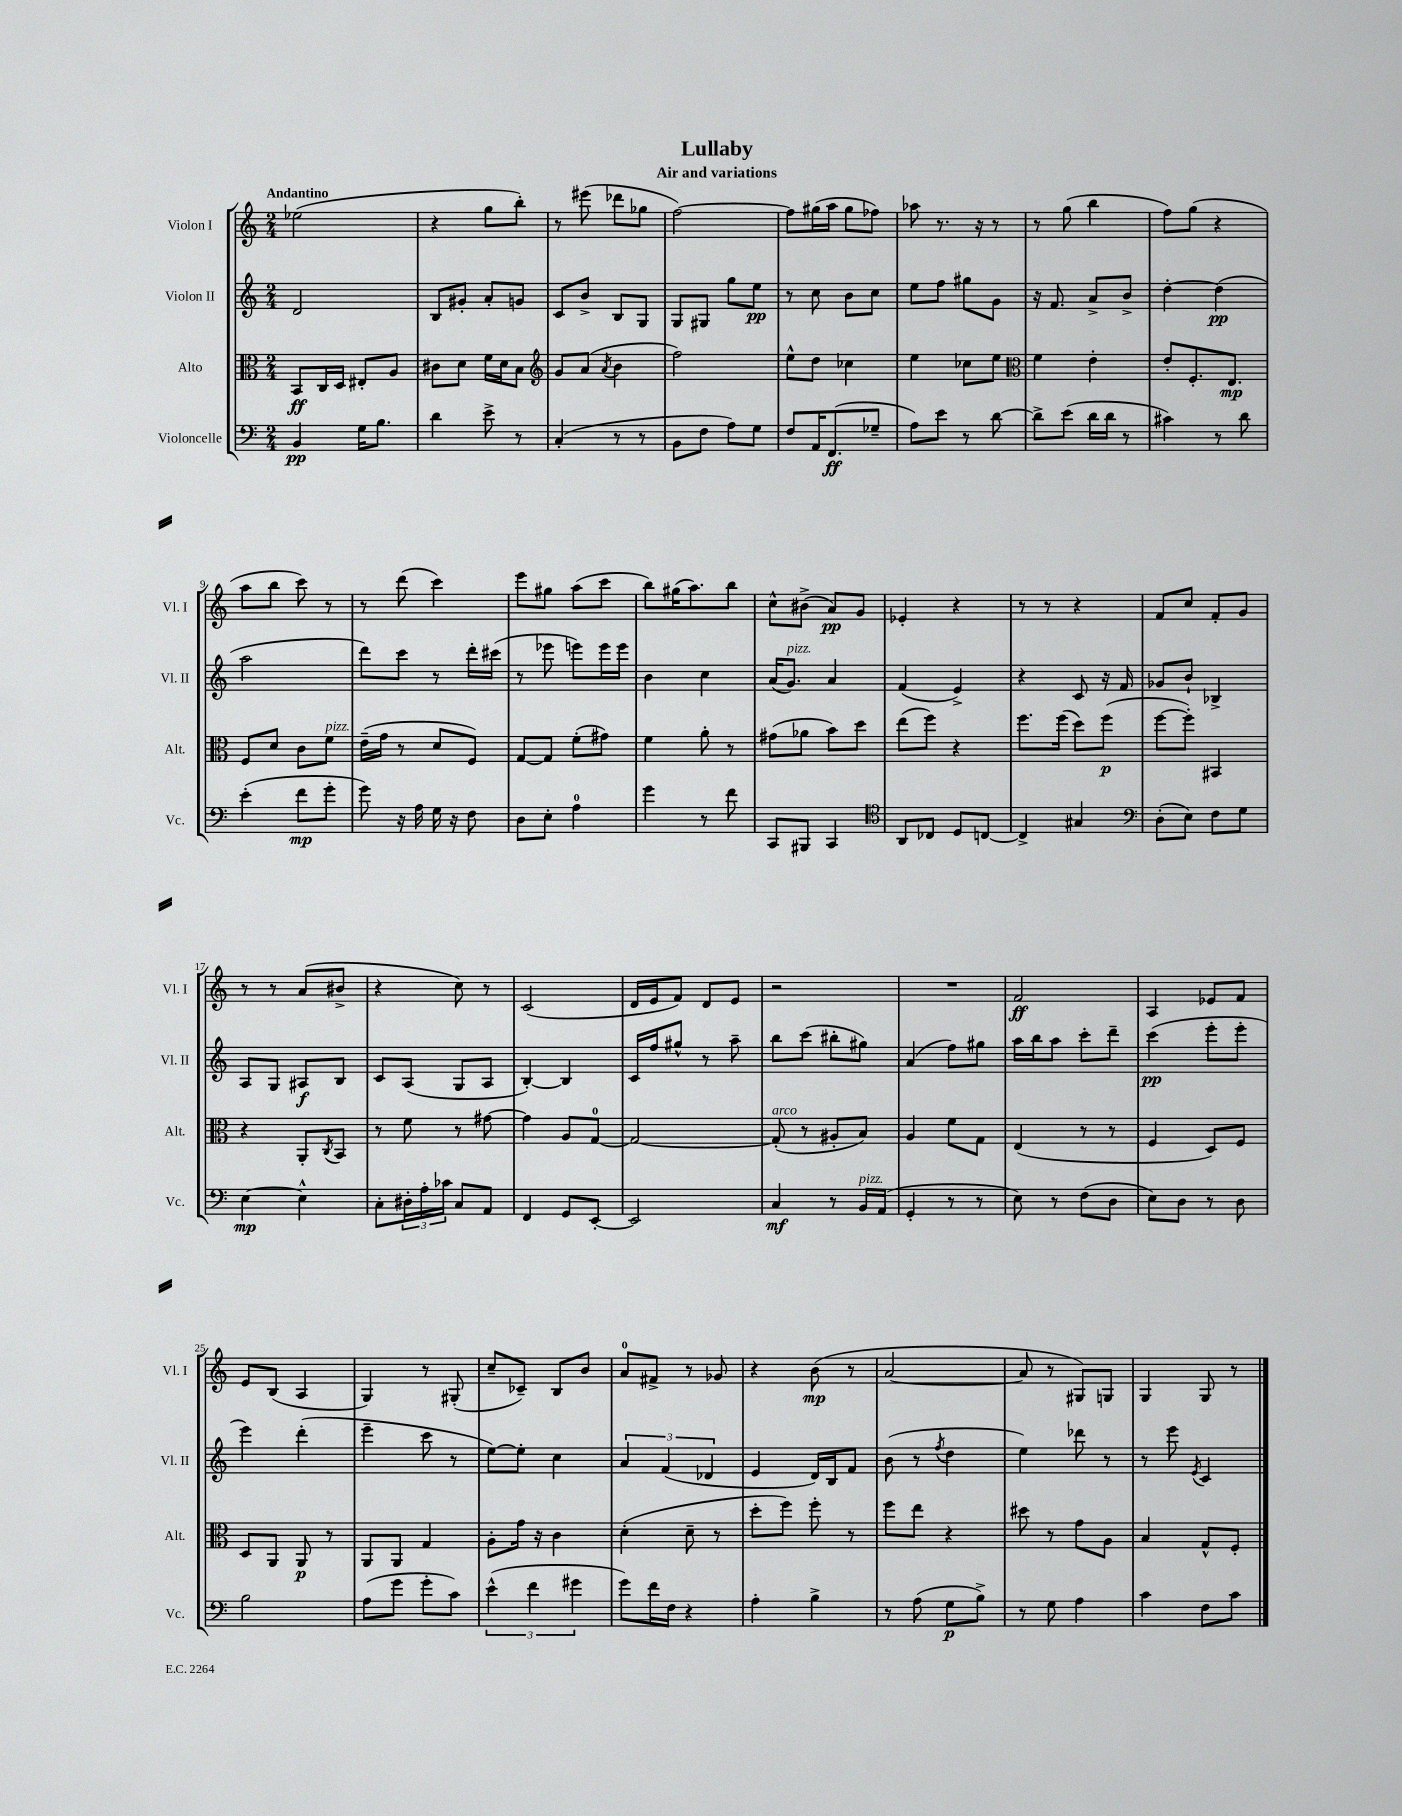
\header { title = "Lullaby" subtitle = "Air and variations" }
<<
\new StaffGroup <<
\new Staff = "s0" \with { instrumentName = "Violon I" shortInstrumentName = "Vl. I" } {
    \clef treble \key c \major \numericTimeSignature \time 2/4 \tempo "Andantino"
    ees''2( |
    r4 g''8 b''8-.) |
    r8 eis'''8( des'''8 ges''8 |
    f''2~) |
    f''8 gis''16( a''16 gis''8 fes''8) |
    aes''8 r8. r16 r8 |
    r8 g''8( b''4 |
    f''8) g''8( r4 |
    a''8 b''8 c'''8) r8 |
    r8 d'''8( c'''4) |
    e'''8 gis''8 a''8( c'''8 |
    b''8) gis''16( a''8.) b''8 |
    c''8-^ bis'8->( a'8\pp) g'8 |
    ees'4-. r4 |
    r8 r8 r4 |
    f'8 c''8 f'8-. g'8 |
    r8 r8 a'8( bis'8-> |
    r4 c''8) r8 |
    c'2( |
    d'16 e'16 f'8) d'8 e'8 |
    r2 |
    R2 |
    f'2\ff |
    a4 ees'8 f'8 |
    e'8 b8( a4 |
    g4) r8 gis8-.( |
    c''8-- ces'8--) b8 b'8 |
    a'8-0 fis'8-> r8 ges'8 |
    r4 b'8\mp( r8 |
    a'2~ |
    a'8 r8 gis8) g8 |
    g4 g8 r8 \bar "|." |
}
\new Staff = "s1" \with { instrumentName = "Violon II" shortInstrumentName = "Vl. II" } {
    \clef treble \key c \major \numericTimeSignature \time 2/4
    d'2 |
    b8 gis'8-. a'8-. g'8 |
    c'8 b'8-> b8 g8 |
    g8 gis8 g''8 e''8\pp |
    r8 c''8 b'8 c''8 |
    e''8 f''8 gis''8 g'8 |
    r16 f'8. a'8-> b'8-> |
    d''4~-. d''4\pp( |
    a''2 |
    d'''8) c'''8 r8 d'''16-. cis'''16( |
    r8 ees'''8 e'''8) e'''16 e'''16 |
    b'4 c''4 |
    a'16( g'8.^\markup { \italic "pizz." }) a'4 |
    f'4( e'4->) |
    r4 c'8 r16 f'16 |
    ges'8 b'8-! bes4-> |
    a8 g8 ais8\f b8 |
    c'8 a8( g8 a8 |
    b4~-.) b4 |
    c'16 f''16 gis''8-^ r8 a''8-- |
    b''8 c'''8( bis''8-. gis''8) |
    a'4( f''8) gis''8 |
    a''16 b''16 a''8 c'''8-. d'''8-- |
    c'''4\pp( e'''8-. e'''8-. |
    e'''4) d'''4-.( |
    e'''4-- c'''8 r8 |
    e''8~) e''8-. c''4 |
    \tuplet 3/2 { a'4 f'4( des'4 } |
    e'4 d'16) b16 f'8 |
    b'8( r8 \acciaccatura { f''8 } d''4 |
    e''4) des'''8 r8 |
    r8 e'''8 \acciaccatura { e'8 } c'4 \bar "|." |
}
\new Staff = "s2" \with { instrumentName = "Alto" shortInstrumentName = "Alt." } {
    \clef alto \key c \major \numericTimeSignature \time 2/4
    b,8\ff c16 d16 eis8-. a8 |
    cis'8 d'8 f'16 d'16 b8 |
    \clef treble g'8 a'8( \acciaccatura { a'8 } b'4 |
    f''2) |
    e''8-^ d''8 ces''4 |
    e''4 ces''8 e''8 |
    \clef alto f'4 e'4-. |
    e'8-. f8.-. e8.\mp |
    f8 d'8 c'8 f'8^\markup { \italic "pizz." } |
    e'16--( g'16 r8 d'8 f8) |
    g8~ g8 f'8-.( gis'8) |
    f'4 a'8-. r8 |
    gis'8( aes'8 b'8) d''8 |
    e''8( f''8) r4 |
    f''8. f''16( d''8) f''8\p( |
    f''8~ f''8-.) bis,4 |
    r4 a,8-. \acciaccatura { c8 } b,8 |
    r8 f'8 r8 gis'8~ |
    gis'4 a8 g8-0~ |
    g2~ |
    g8-.^\markup { \italic "arco" }( r8 ais8-. b8) |
    a4 f'8 g8 |
    e4( r8 r8 |
    f4 d8) f8 |
    d8 a,8 a,8\p r8 |
    a,8 a,8 g4 |
    a8-. g'16 r16 c'4 |
    d'4-.( d'8-- r8 |
    d''8-. f''8) f''8-. r8 |
    f''8 e''8 r4 |
    dis''8 r8 g'8 a8 |
    b4 g8-^ f8-. \bar "|." |
}
\new Staff = "s3" \with { instrumentName = "Violoncelle" shortInstrumentName = "Vc." } {
    \clef bass \key c \major \numericTimeSignature \time 2/4
    b,4\pp g16 b8. |
    d'4 e'8-> r8 |
    c4-.( r8 r8 |
    b,8 f8 a8) g8 |
    f8 a,16 f,8.\ff( ges8-- |
    a8) e'8 r8 d'8~ |
    d'8-> e'8( d'16 d'16 r8 |
    cis'4) r8 d'8 |
    e'4-.( f'8\mp g'8-. |
    g'8) r16 a16 g16 r16 f8 |
    d8 e8-. a4-0 |
    g'4 r8 f'8 |
    c,8 bis,,8 c,4 |
    \clef tenor a,8 ces8 d8 c8~ |
    c4-> gis4 |
    \clef bass d8-.( e8) f8 g8 |
    e4~\mp e4-^ |
    c8-. \tuplet 3/2 { dis16-. a16-. ces'16 } c8 a,8 |
    f,4 g,8 e,8~-. |
    e,2 |
    c4\mf r8 b,16^\markup { \italic "pizz." } a,16( |
    g,4-. r8 r8 |
    e8) r8 f8( d8 |
    e8) d8 r8 d8 |
    b2 |
    a8( g'8 g'8-. c'8) |
    \tuplet 3/2 { e'4-^( f'4 gis'4 } |
    g'8) f'16 f16 r4 |
    a4-. b4-> |
    r8 a8( g8\p b8->) |
    r8 g8 a4 |
    c'4 f8 c'8 \bar "|." |
}
>>
>>
